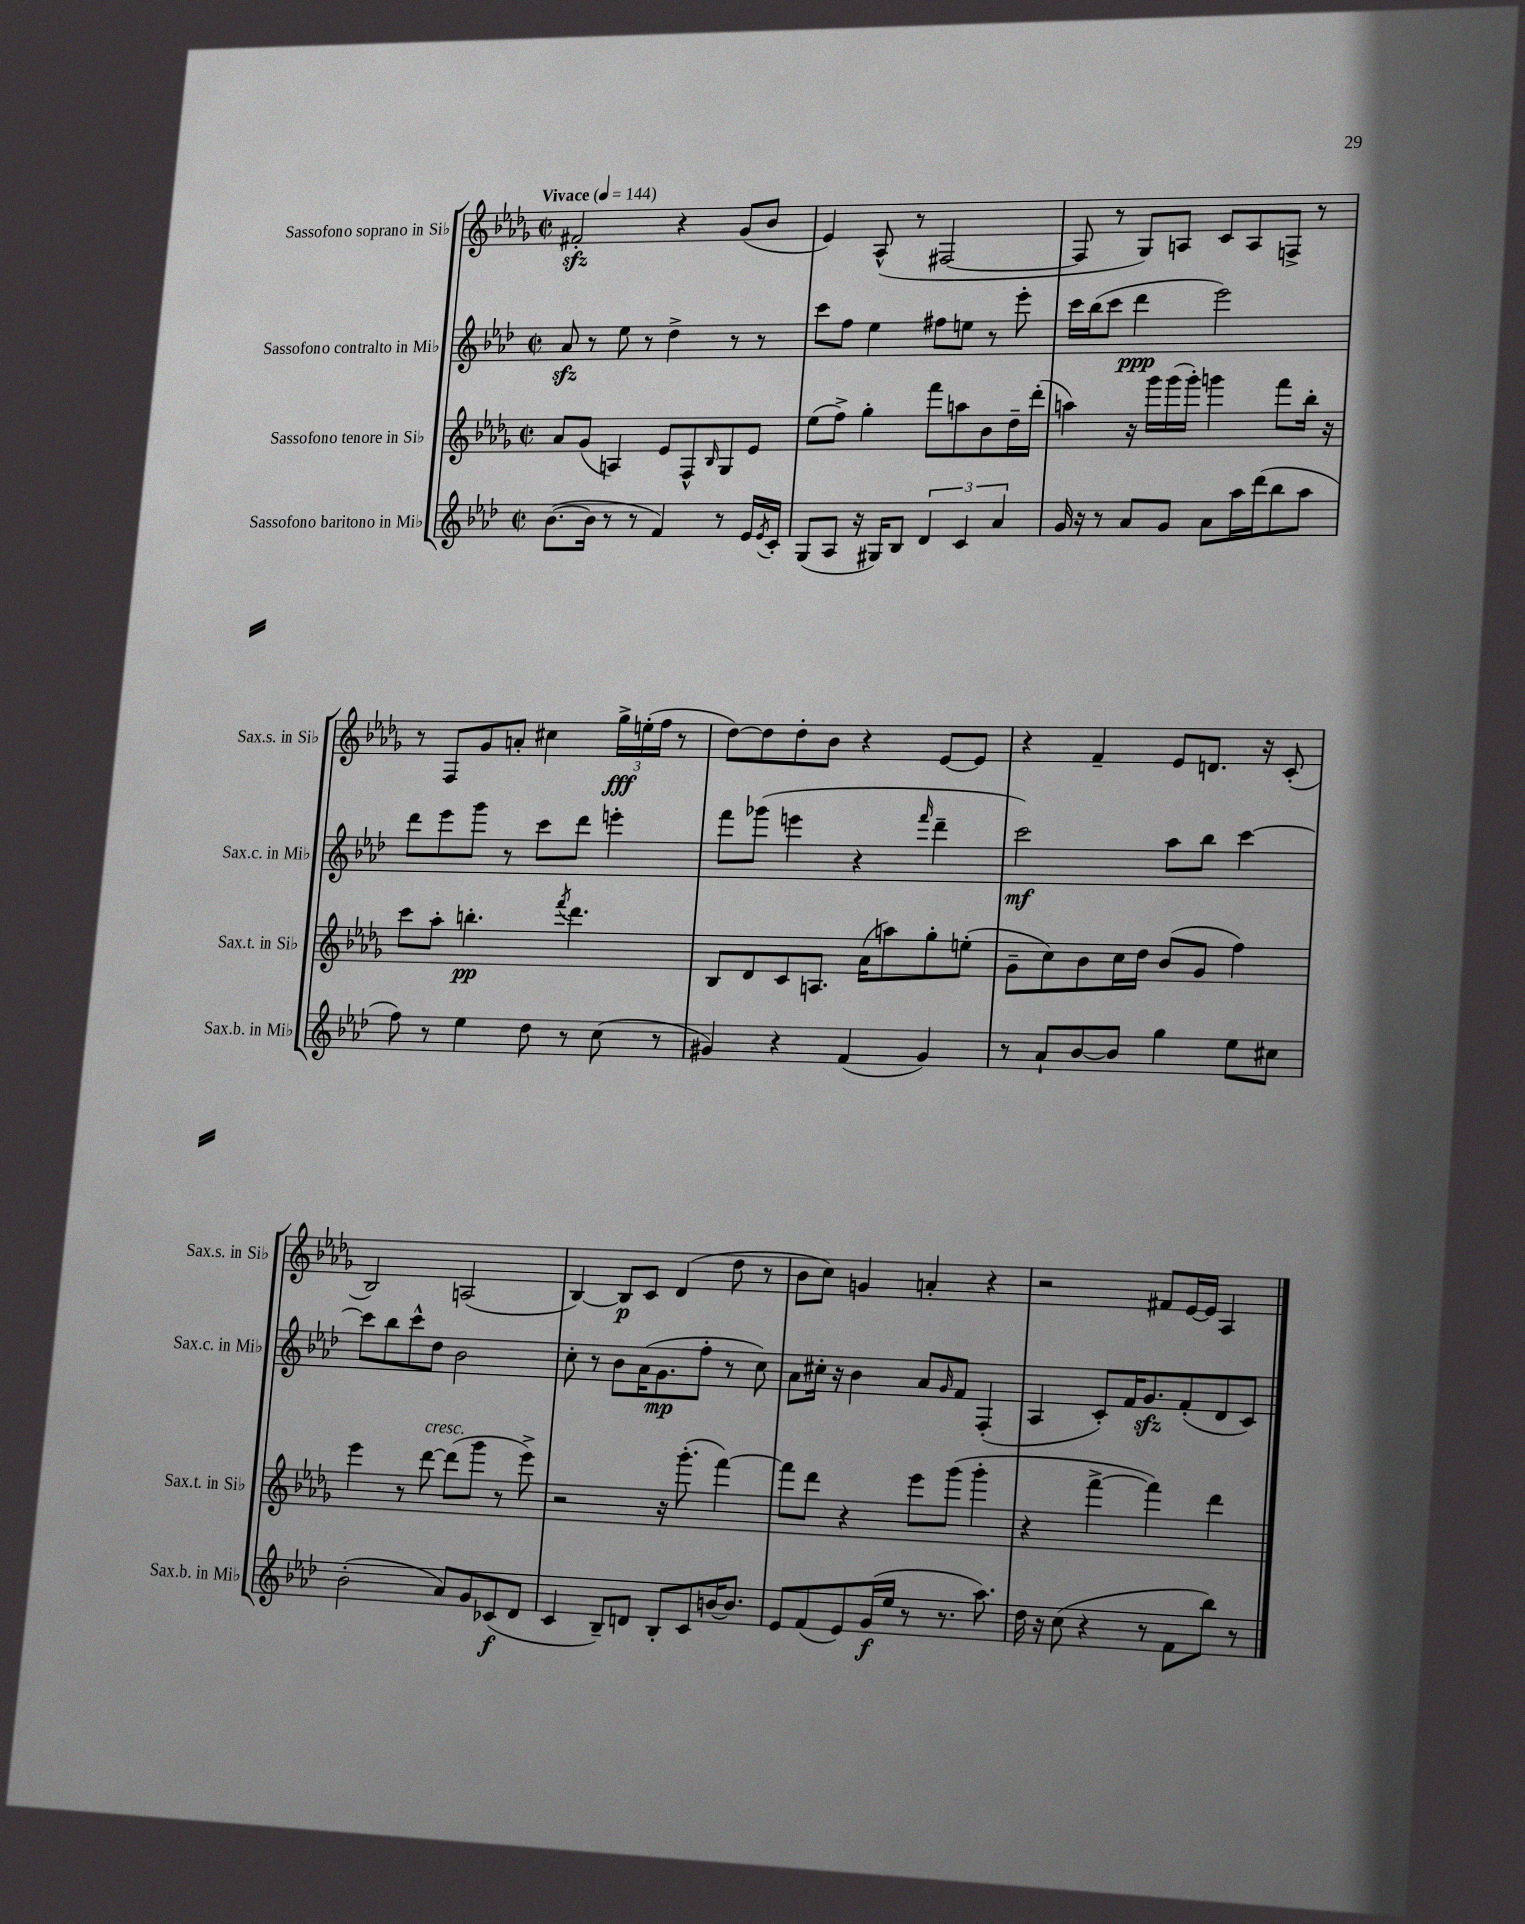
<<
\new StaffGroup <<
\new Staff = "s0" \with { instrumentName = "Sassofono soprano in Sib" shortInstrumentName = "Sax.s. in Sib" } {
    \clef treble \key des \major \defaultTimeSignature \time 2/2 \tempo "Vivace" 4 = 144
    fis'2-.\sfz r4 ges'8( bes'8 |
    ees'4) aes8-^( r8 fis2~ |
    fis8 r8 ges8) a8 c'8 a8 f8-> r8 |
    r8 f8 ges'8 a'8-. cis''4 \tuplet 3/2 { ges''16->\fff e''16-.( f''16 } r8 |
    des''8~) des''8 des''8-. bes'8 r4 ees'8~ ees'8 |
    r4 f'4-- ees'8 d'8. r16 c'8-.( |
    bes2) a2( |
    bes4~) bes8\p c'8 des'4( des''8 r8 |
    bes'8 c''8) g'4 a'4-. r4 |
    r2 fis'8 ees'16~ ees'16 aes4 \bar "|." |
}
\new Staff = "s1" \with { instrumentName = "Sassofono contralto in Mib" shortInstrumentName = "Sax.c. in Mib" } {
    \clef treble \key aes \major \defaultTimeSignature \time 2/2
    aes'8\sfz r8 ees''8 r8 des''4-> r8 r8 |
    c'''8 f''8 ees''4 fis''8 e''8 r8 ees'''8-. |
    c'''16 bes''16( c'''8 des'''4\ppp ees'''2) |
    des'''8 ees'''8 g'''8 r8 c'''8 des'''8 e'''4-. |
    f'''8 ges'''8( e'''4 r4 \grace { f'''16 } des'''4-- |
    c'''2\mf) aes''8 bes''8 c'''4~ |
    c'''8 bes''8 c'''8-^ des''8 bes'2 |
    c''8-. r8 bes'8 aes'16( g'8.\mp f''8-. r8 c''8) |
    aes'8 cis''16-. r16 bes'4 aes'8 \grace { g'16 } f'8 f4-.( |
    aes4 c'8-.) f'16 g'8.\sfz f'8-.( des'8 c'8) \bar "|." |
}
\new Staff = "s2" \with { instrumentName = "Sassofono tenore in Sib" shortInstrumentName = "Sax.t. in Sib" } {
    \clef treble \key des \major \defaultTimeSignature \time 2/2
    aes'8 ges'8( a4) ees'8 f8-^ \grace { bes16 } ges8 ees'8 |
    ees''8( f''8->) ges''4-. f'''8 a''8 bes'8 des''16-- des'''16-.( |
    a''4) r16 ges'''16 ges'''16( ges'''16-.) g'''4 f'''8 bes''16-. r16 |
    c'''8 aes''8-. b''4.-.\pp \acciaccatura { f'''8 } des'''4. |
    bes8 des'8 c'8 a8. aes'16( a''8) ges''8-. e''8-.( |
    ges'8-- c''8) bes'8 c''16 des''16 bes'8( ges'8 f''4) |
    ees'''4 r8 des'''8~^\markup { \italic "cresc." } des'''8( ges'''8 r8 ees'''8->) |
    r2 r16 ges'''8.-.( f'''4~) |
    f'''8 des'''8 r4 ees'''8 ges'''8( ges'''4-. |
    r4 f'''4~-> f'''4) des'''4 \bar "|." |
}
\new Staff = "s3" \with { instrumentName = "Sassofono baritono in Mib" shortInstrumentName = "Sax.b. in Mib" } {
    \clef treble \key aes \major \defaultTimeSignature \time 2/2
    bes'8.~( bes'16 r8 r8 f'4) r8 ees'16 \acciaccatura { ees'8 } c'16-. |
    g8( aes8 r16 gis16) bes8 \tuplet 3/2 { des'4 c'4 aes'4 } |
    g'16 r16 r8 aes'8 g'8 aes'8 aes''16 des'''16( bes''8 aes''8 |
    f''8) r8 ees''4 des''8 r8 c''8( r8 |
    gis'4) r4 f'4( gis'4) |
    r8 aes'8-! bes'8~ bes'8 g''4 ees''8 cis''8 |
    bes'2-.( aes'8) g'8 ces'8\f( des'8 |
    c'4 bes8--) d'8 bes8-. c'8 b'16~ b'8. |
    ees'8 f'8( ees'8) g'16\f( ees''16 r8 r8. aes''8.) |
    des''16 r16 c''8( r4 r8 f'8 bes''8) r8 \bar "|." |
}
>>
>>
\layout { \context { \Score \remove "Bar_number_engraver" } }
